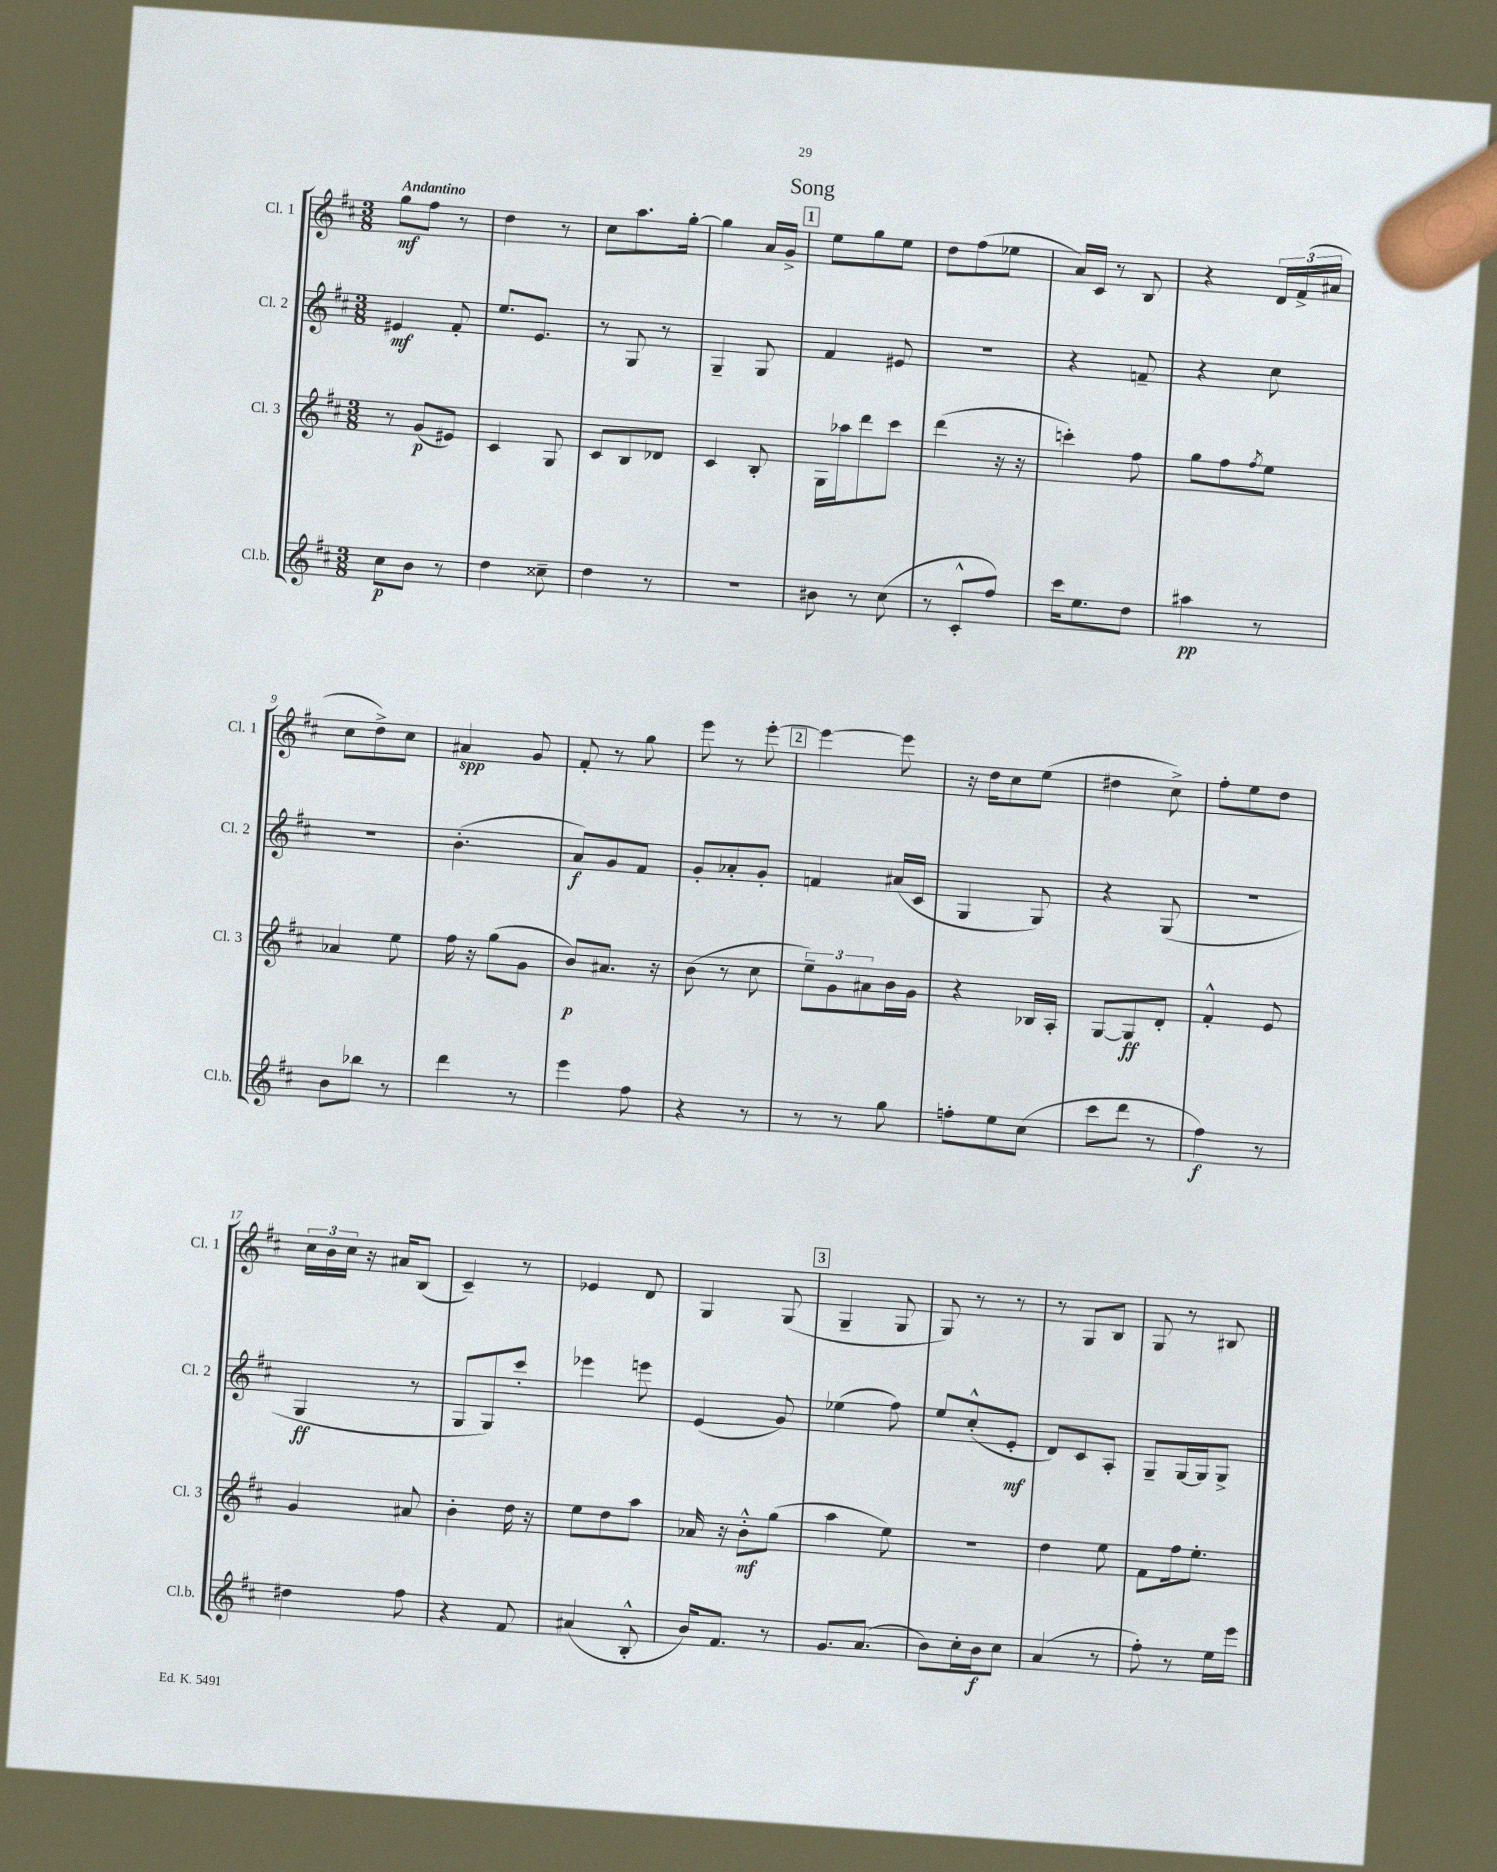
\header { title = "Song" }
<<
\new StaffGroup <<
\new Staff = "s0" \with { instrumentName = "Cl. 1" shortInstrumentName = "Cl. 1" } {
    \clef treble \key d \major \numericTimeSignature \time 3/8 \tempo "Andantino"
    g''8\mf fis''8 r8 |
    d''4 r8 |
    cis''8 a''8. g''16~-. |
    g''4 a'16 g'16-> |
    \mark \markup { \box "1" } e''8 g''8 e''8 |
    d''8 fis''8( ees''8 |
    a'16) cis'16 r8 b8 |
    r4 \tuplet 3/2 { d'16 fis'16->( ais'16 } |
    cis''8 d''8->) cis''8 |
    ais'4\spp g'8 |
    fis'8-. r8 g''8 |
    e'''8 r8 e'''8~-. |
    \mark \markup { \box "2" } e'''4~ e'''8 |
    r16 d''16 cis''8 e''8( |
    dis''4 cis''8->) |
    fis''8-. e''8 d''8 |
    \tuplet 3/2 { cis''16 b'16 cis''16 } r16 ais'16 b8( |
    cis'4--) r8 |
    ees'4 d'8 |
    g4 g8( |
    \mark \markup { \box "3" } g4-- g8 |
    g8) r8 r8 |
    r8 g8 b8 |
    g8 r8 bis8 \bar "|." |
}
\new Staff = "s1" \with { instrumentName = "Cl. 2" shortInstrumentName = "Cl. 2" } {
    \clef treble \key d \major \numericTimeSignature \time 3/8
    eis'4\mf fis'8-. |
    e''8. e'8. |
    r8 g8 r8 |
    g4-- g8 |
    \mark \markup { \box "1" } fis'4 eis'8 |
    R4. |
    r4 f'8-- |
    r4 cis''8 |
    r4. |
    b'4.-.( |
    a'8\f) g'8 fis'8 |
    g'8-. aes'8-. g'8-. |
    \mark \markup { \box "2" } f'4 ais'16( cis'16 |
    g4 g8) |
    r4 g8( |
    R4. |
    g4\ff r8 |
    g8 g8) cis'''8-. |
    ees'''4 e'''8 |
    e'4( g'8) |
    \mark \markup { \box "3" } ees''4( fis''8) |
    e''8 cis''8-.-^( e'8-.\mf |
    d'8) cis'8 a8-. |
    g8-- g16~ g16 g8-> \bar "|." |
}
\new Staff = "s2" \with { instrumentName = "Cl. 3" shortInstrumentName = "Cl. 3" } {
    \clef treble \key d \major \numericTimeSignature \time 3/8
    r8 g'8\p( eis'8) |
    cis'4 g8 |
    cis'8 b8 des'8 |
    cis'4 b8-. |
    \mark \markup { \box "1" } g16 aes''16 d'''8 cis'''8 |
    d'''4( r16 r16 |
    c'''4-.) fis''8 |
    g''8 fis''8 \acciaccatura { fis''8 } e''8 |
    aes'4 e''8 |
    fis''16 r16 g''8( g'8 |
    b'8\p) ais'8. r16 |
    b'8( r8 cis''8 |
    \mark \markup { \box "2" } \tuplet 3/2 { e''8--) g'8 ais'8 } b'16 g'16 |
    r4 bes16 a16-. |
    g8~ g8\ff d'8-. |
    fis'4-.-^ e'8 |
    g'4 ais'8 |
    b'4-. d''16 r16 |
    e''8 d''8 a''8 |
    aes'16 r16 b'8-.-^\mf g''8( |
    \mark \markup { \box "3" } a''4 e''8) |
    R4. |
    d''4 e''8 |
    fis'8 fis''16 e''8.-. \bar "|." |
}
\new Staff = "s3" \with { instrumentName = "Cl.b." shortInstrumentName = "Cl.b." } {
    \clef treble \key d \major \numericTimeSignature \time 3/8
    cis''8\p b'8 r8 |
    d''4 cisis''8-- |
    d''4 r8 |
    R4. |
    \mark \markup { \box "1" } bis'8 r8 cis''8( |
    r8 cis'8-.-^ fis''8) |
    cis'''16 e''8. d''8 |
    ais''4\pp r8 |
    b'8 bes''8 r8 |
    d'''4 r8 |
    e'''4 fis''8 |
    r4 r8 |
    \mark \markup { \box "2" } r8 r8 g''8 |
    f''8-. e''8 cis''8( |
    cis'''8 d'''8 r8 |
    fis''4\f) r8 |
    dis''4 fis''8 |
    r4 fis'8 |
    ais'4( b8-.-^ |
    b'16) fis'8. r8 |
    \mark \markup { \box "3" } g'8. a'8.( |
    b'8) cis''16-. b'16\f cis''8 |
    a'4( r8 |
    fis''8-.) r8 e''16 e'''16 \bar "|." |
}
>>
>>
